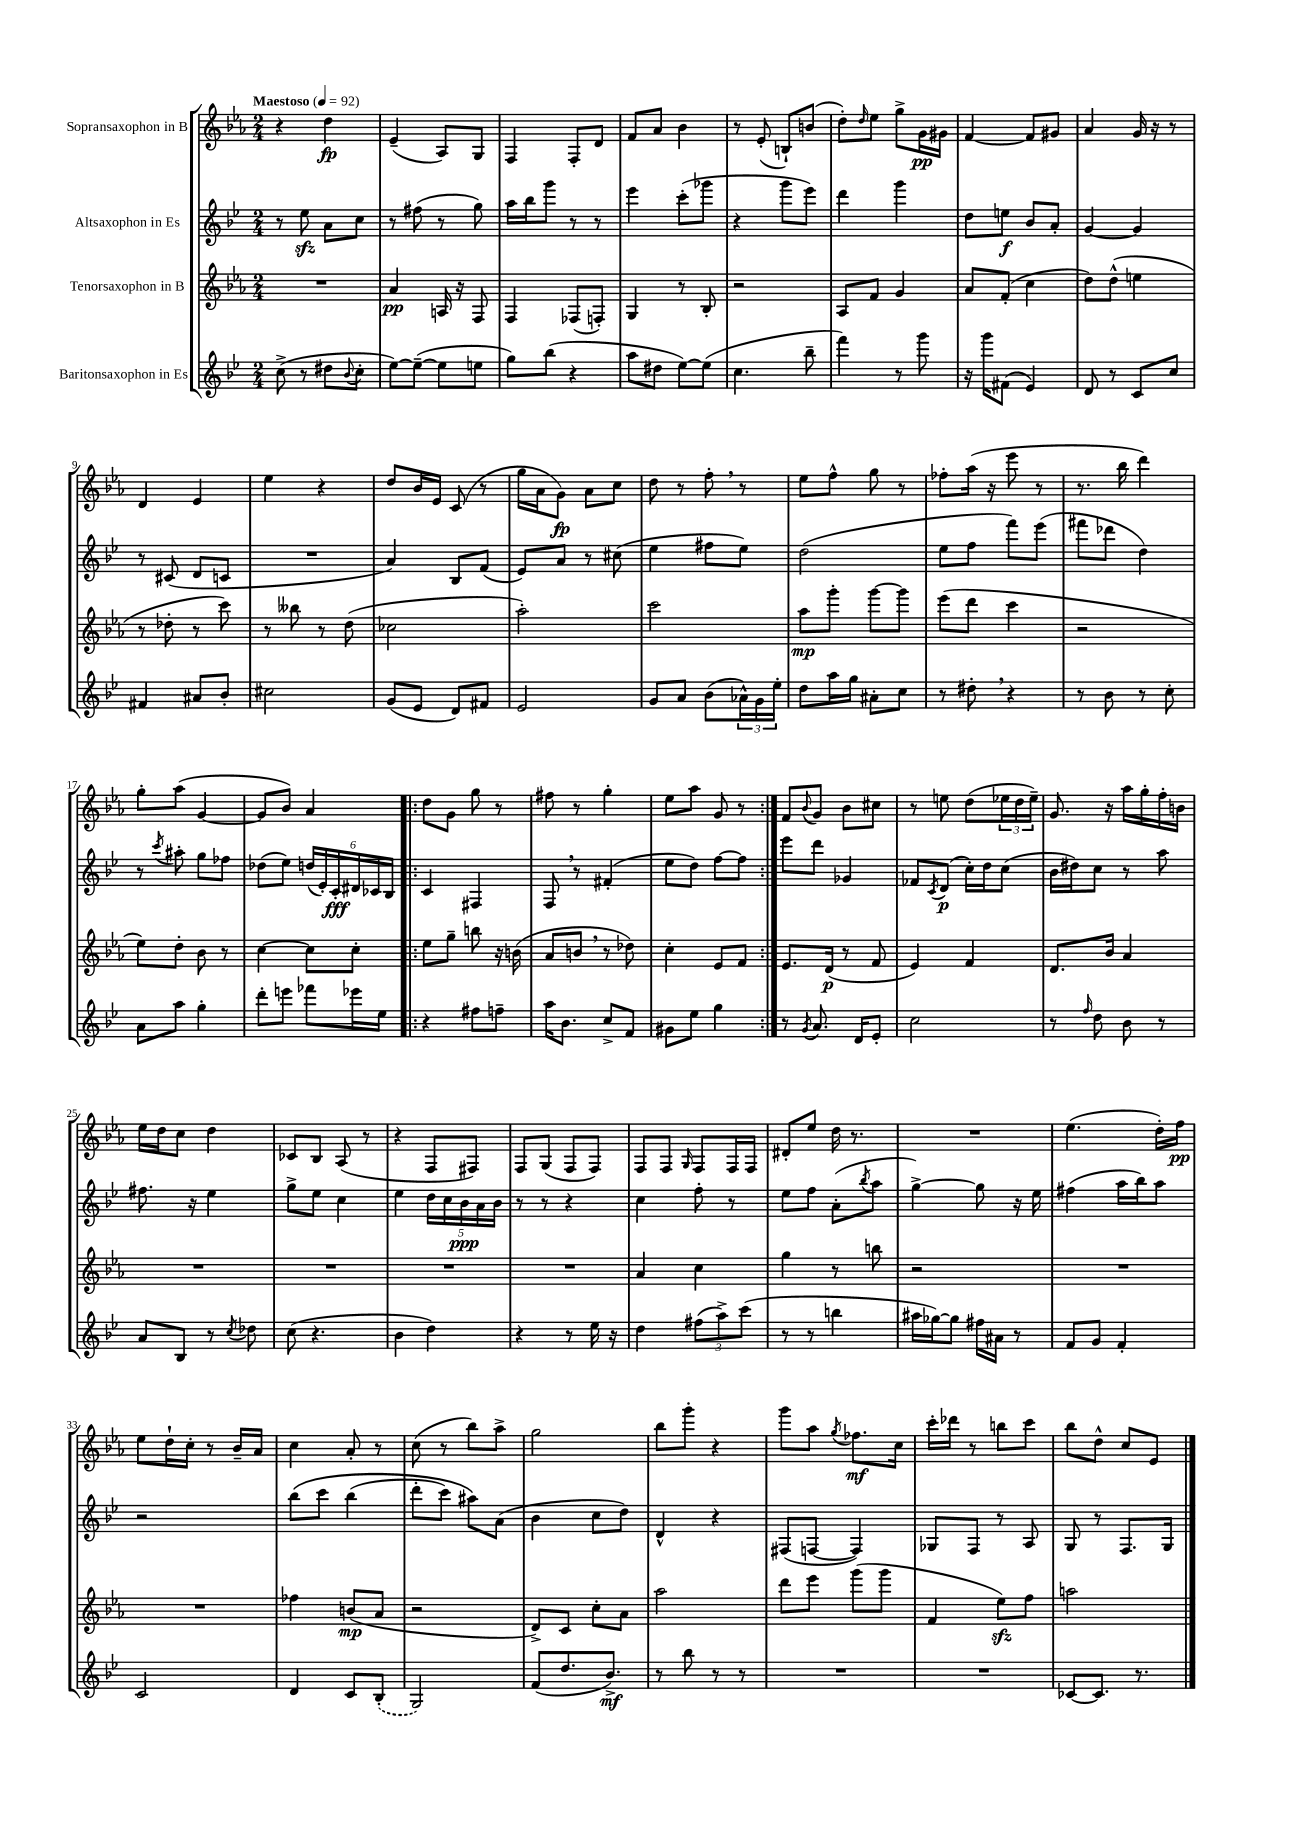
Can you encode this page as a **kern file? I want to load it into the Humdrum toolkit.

**kern	**kern	**kern	**kern
*staff4	*staff3	*staff2	*staff1
*clefG2	*clefG2	*clefG2	*clefG2
*k[b-e-]	*k[b-e-a-]	*k[b-e-]	*k[b-e-a-]
*M2/4	*M2/4	*M2/4	*M2/4
*MM92	*MM92	*MM92	*MM92
(8cc^\	2r	8r	4r
8r	.	8ee-\	.
8dd#\L	.	8a\L	4dd\
8qqb-/	.	.	.
8cc'\J	.	8cc\J	.
=	=	=	=
[8ee-\L)	4a-/	8r	(4e-~/
(8ee-~\_J	.	(8ff#\	.
8ee-\]L	16A/	8r	8A-/L)
.	16r	.	.
8ee\J	8F/	8gg\)	8G/J
=	=	=	=
8gg\L)	4F/	16aa\LL	4F/
.	.	16bb-\J	.
(8bb-\J	.	8ggg\J	.
4r	(8F-/L	8r	8F'/L
.	8F'/J)	8r	8d/J
=	=	=	=
8aa\L	4G/	4eee-\	8f/L
8dd#\J	.	.	8a-/J
[8ee-\L)	8r	(8ccc'\L	4b-\
(8ee-\]J	8B-'/	8ggg-\J	.
=	=	=	=
4.cc\	2r	4r	8r
.	.	.	(8e-'/
.	.	8ggg\L	8B`/L)
8bb-~\	.	8eee-\J)	(8b/J
=	=	=	=
4fff\)	8A-/L	4ddd\	8dd'\L)
.	.	.	16qqdd/
.	8f/J	.	8ee-\J
8r	4g/	4ggg\	8gg^\L
8ggg\	.	.	16g\L
.	.	.	16g#\JJ
=	=	=	=
16r	8a-/L	8dd\L	[4f/
16ggg\LK	.	.	.
(8f#\J	(8f'/J	8ee\J	.
4e-/)	4cc\	8b-/L	8f/]L
.	.	8a'/J	8g#/J
=	=	=	=
8d/	8dd\L)	[4g/	4a-/
8r	(8dd^^\J	.	.
8c/L	4ee\	4g/]	16g/
.	.	.	16r
8cc/J	.	.	8r
=	=	=	=
4f#/	8r	8r	4d/
.	8dd-'\	(8c#/	.
8a#/L	8r	8d/L	4e-/
8b-'/J	8ccc\)	8c/J	.
=	=	=	=
2cc#\	8r	2r	4ee-\
.	8bb--\	.	.
.	8r	.	4r
.	(8dd\	.	.
=	=	=	=
(8g/L	2cc-\	4a/)	8dd/L
8e-/J	.	.	16b-/L
.	.	.	16e-/JJ
8d/L)	.	8B-/L	(8c/
8f#/J	.	(8f/J	8r
=	=	=	=
2e-/	2aa-'\)	8e-/L)	16gg\LL
.	.	.	16a-\J
.	.	8a/J	8g\J)
.	.	8r	8a-\L
.	.	(8cc#\	8cc\J
=	=	=	=
8g/L	2ccc\	4ee-\	8dd\
8a/J	.	.	8r
(8b-\L	.	8ff#\L	8ff'\
24a-^^\L)	.	8ee-\J)	8r
24g\	.	.	.
24ee-'\JJ	.	.	.
=	=	=	=
8dd\L	8aa-\L	(2dd\	8ee-\L
16aa\L	8ggg'\J	.	8ff^^\J
16gg\JJ	.	.	.
8a#'\L	[8ggg\L	.	8gg\
8cc\J	8ggg\]J	.	8r
=	=	=	=
8r	(8eee-\L	8ee-\L	8ff-'\L
8dd#'\	8ddd\J	8ff\J	(16aa-\Jk
.	.	.	16r
4r	4ccc\	8fff\L)	8eee-\
.	.	(8eee-\J	8r
=	=	=	=
8r	2r	8fff#\L	8.r
8b-\	.	8ddd-\J	.
.	.	.	16bb-\
8r	.	4dd\)	4ddd\)
8cc'\	.	.	.
=	=	=	=
8a\L	8ee-\L)	8r	8gg'\L
.	.	8qccc/	.
8aa\J	8dd'\J	8aa#'\	(8aa-\J
4gg'\	8b-\	8gg\L	[4g/
.	8r	8ff-\J	.
=	=	=	=
8ddd'\L	[4cc\	(8dd-\L	8g/]L
8eee\J	.	8ee-\J)	8b-/J)
8fff-\L	8cc\]L	(24dd/LL	4a-/
.	.	24e-'/)	.
.	.	24c'/	.
16eee-\L	8cc'\J	24d#/	.
.	.	24c-/	.
16ee-\JJ	.	.	.
.	.	24B-/JJ	.
=!|:	=!|:	=!|:	=!|:
4r	8ee-\L	4c/	8dd\L
.	8gg~\J	.	8g\J
8ff#\L	8bb\	4F#/	8gg\
8ff~\J	16r	.	8r
.	(16b\	.	.
=	=	=	=
16aa\LK	8a-/L	8F/	8ff#\
8.b-\J	.	.	.
.	8b/J	8r	8r
8cc^/L	8r	(4f#'/	4gg'\
8f/J	8dd-\)	.	.
=	=	=	=
8g#\L	4cc'\	8ee-\L	8ee-\L
8ee-\J	.	8dd\J)	8aa-\J
4gg\	8e-/L	[8ff\L	8g/
.	8f/J	8ff\]J	8r
=:|!	=:|!	=:|!	=:|!
8r	8.e-/L	8eee-\L	8f/L
8qg/	.	.	8qqb-/
8.a/	.	8ddd\J	8g/J
.	(16d/Jk	.	.
.	8r	4g-/	8b-\L
16d/LK	.	.	.
8e-'/J	8f/	.	8cc#\J
=	=	=	=
2cc\	4e-/)	8f-/L	8r
.	.	8qc/	.
.	.	(8d/J	8ee\
.	4f/	16cc'\LL)	(8dd\L
.	.	16dd\J	.
.	.	(8cc\J	24ee-\L
.	.	.	24dd\
.	.	.	24ee-~\JJ)
=	=	=	=
8r	8.d/L	16b-\LL	8.g/
.	.	16dd#\J)	.
16qqff/	.	.	.
8dd\	.	8cc\J	.
.	16b-/Jk	.	16r
8b-\	4a-/	8r	16aa-\LL
.	.	.	16gg'\
8r	.	8aa\	16ff'\
.	.	.	16b\JJ
=	=	=	=
8a/L	2r	8.ff#\	16ee-\LL
.	.	.	16dd\J
8B-/J	.	.	8cc\J
.	.	16r	.
8r	.	4ee-\	4dd\
8qcc/	.	.	.
8dd-\	.	.	.
=	=	=	=
(8cc\	2r	8gg^\L	8c-/L
4.r	.	8ee-\J	8B-/J
.	.	4cc\	(8A-/
.	.	.	8r
=	=	=	=
4b-\	2r	4ee-\	4r
4dd\)	.	20dd\LL	8F/L
.	.	20cc\	.
.	.	20b-\	.
.	.	.	8F#/J)
.	.	20a\	.
.	.	20b-\JJ	.
=	=	=	=
4r	2r	8r	8F/L
.	.	8r	(8G/J
8r	.	4r	8F/L
16ee-\	.	.	8F/J)
16r	.	.	.
=	=	=	=
4dd\	4a-/	4cc\	8F/L
.	.	.	8F/J
.	.	.	16qqG/
(12ff#\L	4cc\	8ff'\	8F/L
12aa^\)	.	.	.
.	.	8r	16F/L
(12ccc\J	.	.	.
.	.	.	16F/JJ
=	=	=	=
8r	4gg\	8ee-\L	8d#'/L
8r	.	8ff\J	8ee-/J
4bb\	8r	(8a'\L	16dd\
.	.	.	8.r
.	.	8qbb-/	.
.	8bb\	8aa\J	.
=	=	=	=
16aa#\LL	2r	[4gg^\)	2r
[16gg-\J)	.	.	.
8gg-\]J	.	.	.
16ff#\LL	.	8gg\]	.
16a#\JJ	.	.	.
8r	.	16r	.
.	.	16ee-\	.
=	=	=	=
8f/L	2r	(4ff#\	(4.ee-\
8g/J	.	.	.
4f'/	.	16aa\LL	.
.	.	16bb-\J)	.
.	.	8aa\J	16dd'\LL)
.	.	.	16ff\JJ
=	=	=	=
2c/	2r	2r	8ee-\L
.	.	.	16dd`\L
.	.	.	16cc'\JJ
.	.	.	8r
.	.	.	16b-~/LL
.	.	.	16a-/JJ
=	=	=	=
4d/	4ff-\	&(8bb-\L	4cc\
.	.	8ccc\J	.
8c/L	(8b/L	(4bb-\	8a-'/
(8B-'/J	8a-/J	.	8r
=	=	=	=
2G/)	2r	8ddd'\L	(8cc\
.	.	8ccc\J)	8r
.	.	8aa#\L&)	8bb-\L)
.	.	(8a\J	8aa-^\J
=	=	=	=
(8f/L	8d^/L)	4b-\	2gg\
8.dd/	8c/J	.	.
.	8cc'\L	8cc\L	.
8.b-^/J)	.	.	.
.	8a-\J	8dd\J)	.
=	=	=	=
8r	2aa-\	4d^^/	8bb-\L
8bb-\	.	.	8ggg'\J
8r	.	4r	4r
8r	.	.	.
=	=	=	=
2r	8ddd\L	(8F#/L	8ggg\L
.	8eee-\J	[8F/J	8aa-\J
.	.	.	8qgg/
.	(8ggg\L	4F/])	8.ff-\L
.	8ggg\J	.	.
.	.	.	16cc\Jk
=	=	=	=
2r	4f/	8G-/L	16ccc'\LL
.	.	.	16ddd-\JJ
.	.	8F/J	8r
.	8ee-\L)	8r	8bb\L
.	8ff\J	8A/	8ccc\J
=	=	=	=
[8c-/L	2aa\	8G/	8bb-\L
8.c-/]J	.	8r	8dd^^\J
.	.	8.F/L	8cc/L
8.r	.	.	.
.	.	.	8e-/J
.	.	16G/Jk	.
==	==	==	==
*-	*-	*-	*-
